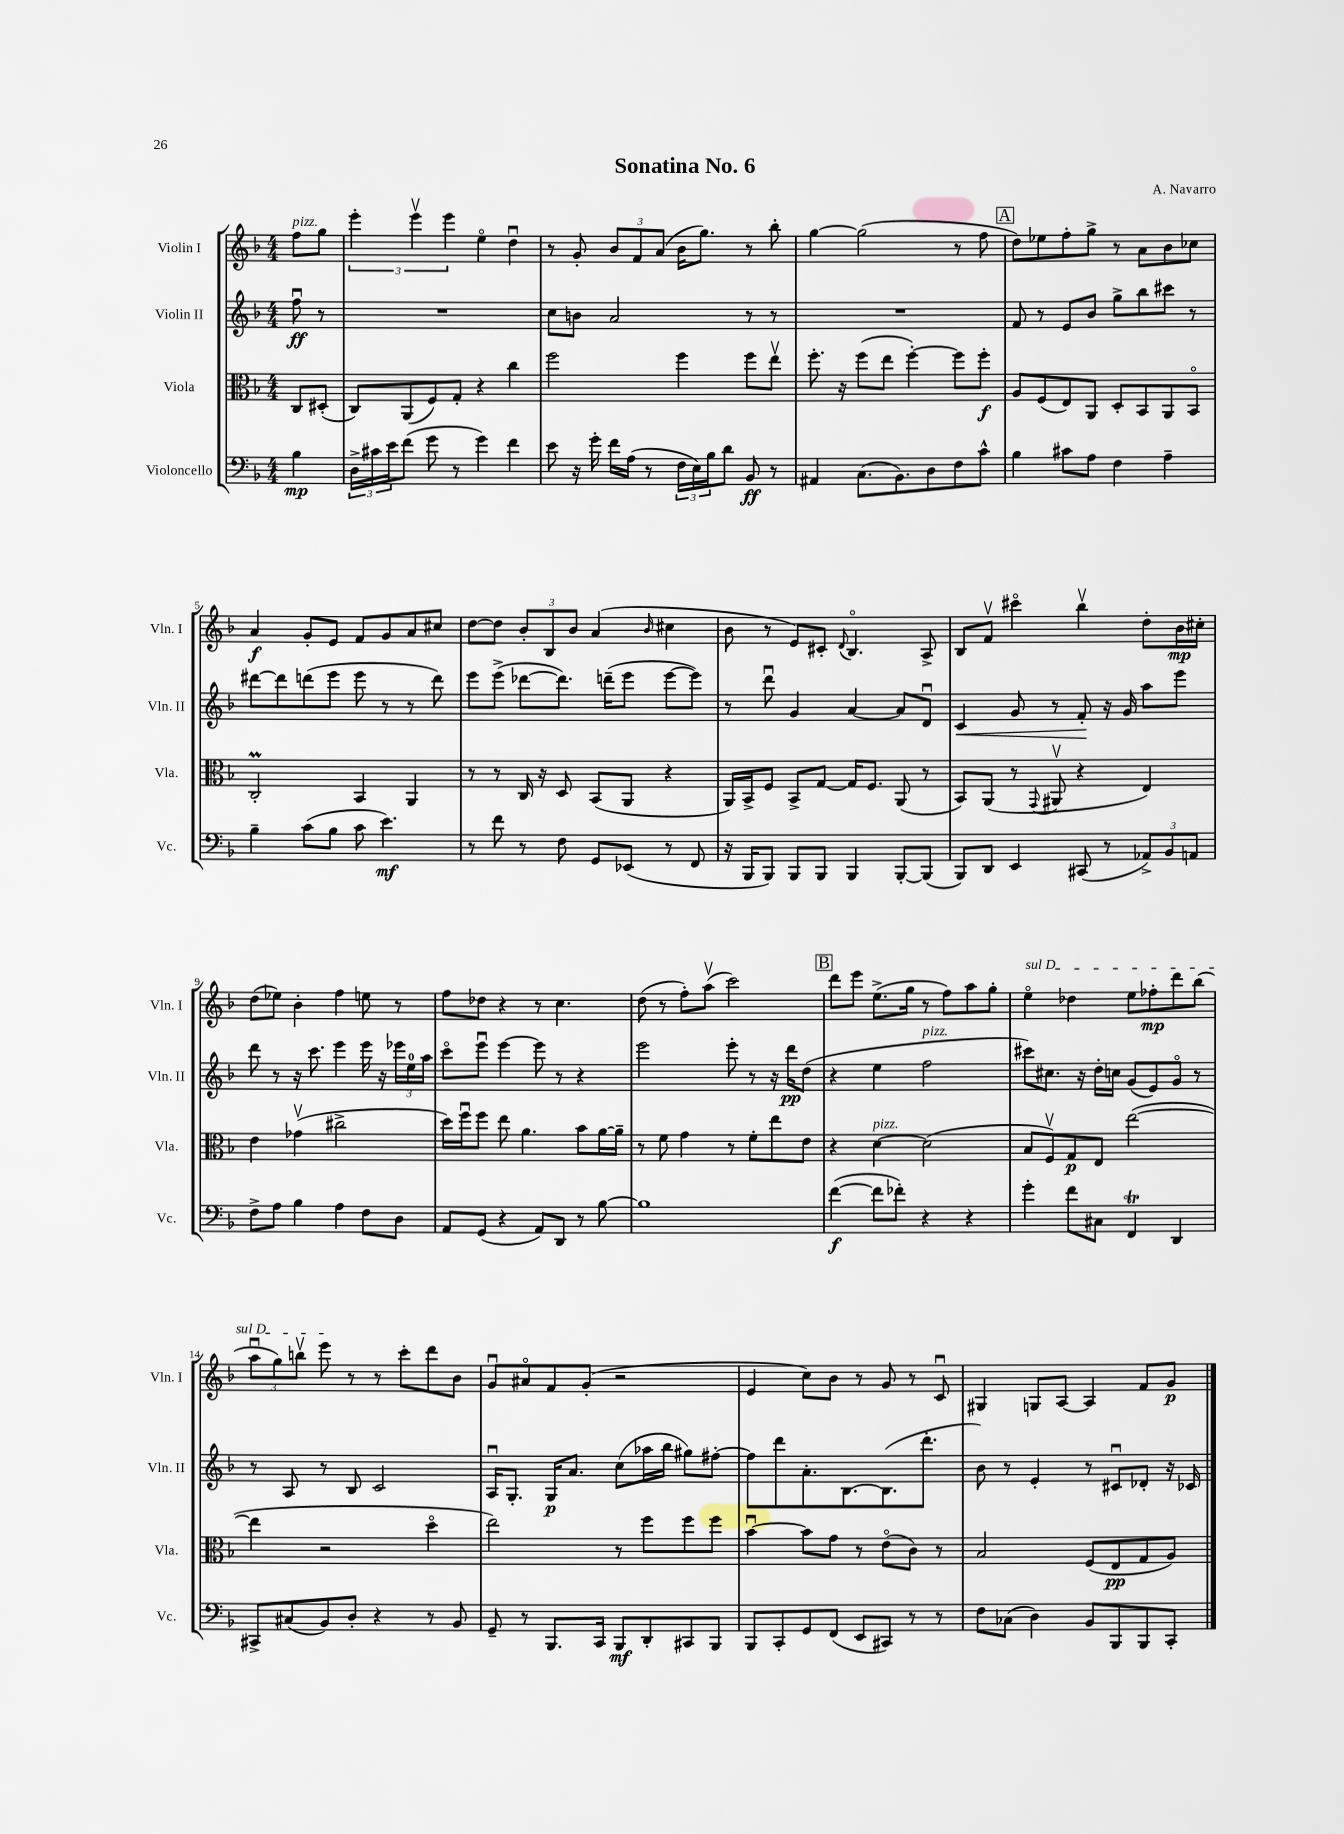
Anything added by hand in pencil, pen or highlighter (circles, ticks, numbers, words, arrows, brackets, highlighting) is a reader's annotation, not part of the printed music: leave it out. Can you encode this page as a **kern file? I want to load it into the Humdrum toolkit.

**kern	**kern	**kern	**kern
*staff4	*staff3	*staff2	*staff1
*clefF4	*clefC3	*clefG2	*clefG2
*k[b-]	*k[b-]	*k[b-]	*k[b-]
*M4/4	*M4/4	*M4/4	*M4/4
4B-	8C	8ffu	8ff
.	(8D#'	8r	8gg
=	=	=	=
24D^	8C)	1r	6eee'
24c#	.	.	.
24e	.	.	.
(8f	(8AA	.	.
.	.	.	6eeev
8g	8F)	.	.
.	.	.	6eee
8r	8G'	.	.
4g)	4r	.	4eeo
4f	4cc	.	4ddu
=	=	=	=
8e	2ff	8cc	8r
16r	.	8b	8g'
16g'	.	.	.
16f	.	2a	12b-
(16A	.	.	.
.	.	.	12f
8r	.	.	.
.	.	.	(12a
24F	4ff	.	16b-
24E)	.	.	.
.	.	.	8.gg)
24B-	.	.	.
8d	.	.	.
8BB-	8ff	8r	8r
8r	8eev	8r	8bb-'
=	=	=	=
4AA#	8.ff'	1r	[4gg
.	16r	.	.
(8.C	(8ff	.	(2gg]
.	8ee	.	.
8.BB-)	.	.	.
.	[4ff')	.	.
8D	.	.	.
8F	8ff]	.	8r
8c^^	8ff'	.	8ff
=	=	=	=
4B-	8A	8f	8dd)
.	(8F	8r	8ee-
8c#	8E)	8e	8ff'
8A	8AA	8b-	8gg^
4F	8D'	8gg^	8r
.	8BB-	8bb-	8a
4A~	8AA	8ccc#	8b-
.	8BB-o	8r	8cc-
=	=	=	=
4B-~	2C'	[8ddd#	4a
.	.	8ddd#]	.
(8c	.	(8ddd	8g'
8B-	.	8eee	8e
8c	4BB-	8eee	8f
4.e)	.	8r	8g
.	4AA	8r	8a
.	.	8ddd)	8cc#
=	=	=	=
8r	8r	8eee	[8dd
8f	8r	(8eee^	8dd]
8r	16C	[8ddd-	12b-'
.	16r	.	.
.	.	.	12B-
8F	8D	8.ddd-])	.
.	.	.	12b-
8GG	(8BB-	.	(4a
.	.	(16ddd~	.
(8EE-	8AA	8eee	.
.	.	.	16qqb-
8r	4r	[8eee	4cc#
8FF	.	8eee])	.
=	=	=	=
16r	16AA)	8r	8b-
16BBB-	16BB-^	.	.
8BBB-)	8F	8dddu	8r
8BBB-	8BB-^	4g	8e)
8BBB-	[8G	.	8c#'
.	.	.	8qqd
4BBB-	16G]	[4a	4.B-o
.	8.F	.	.
[8BBB-'	(8AA	8a]	.
(8BBB-]	8r	8du	8A^
=	=	=	=
8BBB-)	8BB-)	4c	8B-
8DD	(8AA	.	8fv
4EE	8r	8g	4ccc#o
.	8qqGG	.	.
.	8AA#v	8r	.
(8CC#	4r	8f'	4bb-v
8r	.	16r	.
.	.	16g	.
12AA-^)	4E)	8aa	8dd'
12BB-	.	.	.
.	.	8eee	16b-
12AA	.	.	.
.	.	.	16cc#'
=	=	=	=
8F^	4e	8ddd	(8dd
8A	.	8r	8ee-)
4B-	(4g-v	16r	4b-'
.	.	8.ccc	.
4A	2cc#^	4eee	4ff
8F	.	16eee	8ee
.	.	16r	.
8D	.	24eee-	8r
.	.	24ee	.
.	.	24aa	.
=	=	=	=
8AA	16dd)	8ccco	8ff
.	16ffu	.	.
(8GG	8ff	8eeeu	8dd-
4r	8ee	[4eee	4r
.	4.a	.	.
8AA)	.	8eee]	8r
8DD	.	8r	4.cc
8r	8b-	4r	.
[8B-	[16a	.	.
.	16a~]	.	.
=	=	=	=
1B-]	8r	2eee	(8dd
.	8f	.	8r
.	4g	.	8ff')
.	.	.	(8aav
.	8r	8eee'	2ccc)
.	8f'	8r	.
.	8ee	16r	.
.	.	16ddd	.
.	8e	(8dd	.
=	=	=	=
([4f	4r	4r	8ddd
.	.	.	8eee
8f]	[4d	4ee	(8.ee^
8f-')	.	.	.
.	.	.	16gg
4r	(2d]	2ff	8r
.	.	.	8ff)
4r	.	.	8aa
.	.	.	8gg'
=	=	=	=
4g'	8B-	8ccc#)	4eeo
.	8Fv)	8.cc#	.
8f	8G	.	4dd-
.	.	16r	.
8C#	8E	16dd'	.
.	.	16cc	.
4FF	([2ee	(8g	8ee
.	.	8e)	8ff-'
4DD	.	8go	8ddd
.	.	8r	(8bb-
=	=	=	=
8CC#^	4ee]	8r	12aau
.	.	.	12gg)
(8C#	.	8A	.
.	.	.	12bbv
8BB-)	2r	8r	8eee
8D'	.	8B-	8r
4r	.	2c	8r
.	.	.	8ccc'
8r	4ddo	.	8ddd
8BB-	.	.	8b-
=	=	=	=
8GG~	2ee)	16Au	8gu
.	.	8.G'	.
8r	.	.	8a#o
8.BBB-	.	16G	8f
.	.	8.a	.
.	.	.	(8g'
16CC	.	.	.
8BBB-	8r	(8cc	2r
8DD'	8ff	16aa-	.
.	.	16bb-	.
8CC#	8ff	8gg#)	.
8BBB-	8ff	[8ff#'	.
=	=	=	=
8BBB-	[4b-u	8ff#]	4e
8CC'	.	8ddd	.
8GG	8b-]	8.a'	8cc)
(8FF	8g	.	8b-
.	.	[8.B-	.
8EE	8r	.	8r
8CC#)	(8eo	(8.B-]	8g
8r	8c)	.	8r
.	.	8.ddd'	.
8r	8r	.	8cu
=	=	=	=
8F	2B-	8b-)	4G#
(8C-	.	8r	.
4D)	.	4e'	8G
.	.	.	[8A
8BB-	(8F	8r	4A]
8BBB-	8E	8c#u	.
8BBB-	8G	8d-'	8f
8CC'	8A)	16r	8g
.	.	16c-	.
==	==	==	==
*-	*-	*-	*-
